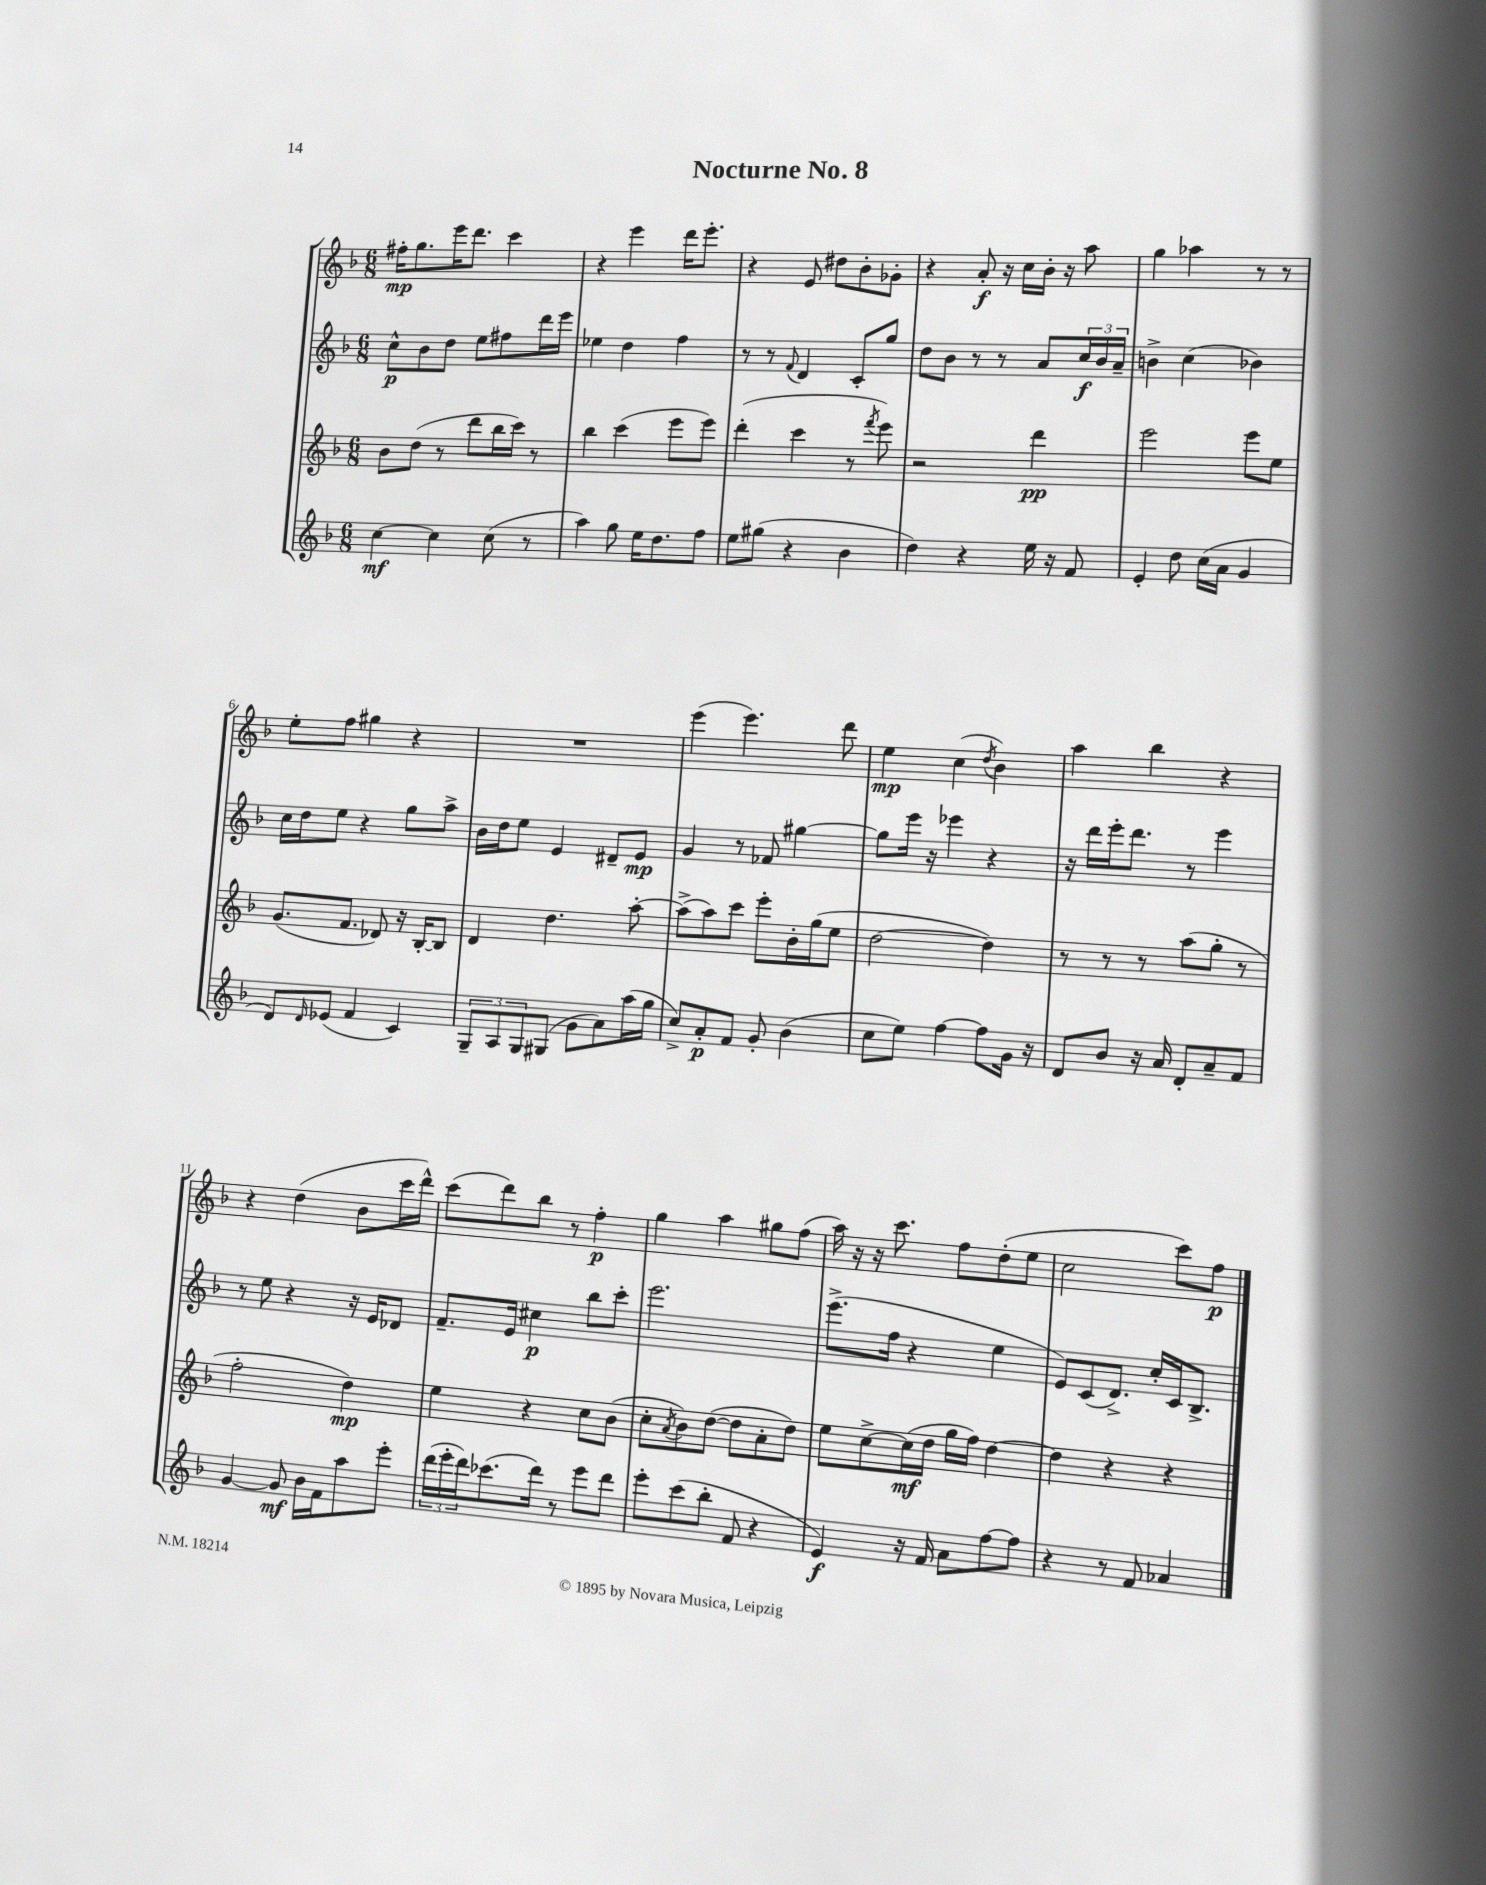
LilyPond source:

\header { title = "Nocturne No. 8" }
<<
\new StaffGroup <<
\new Staff = "s0" {
    \clef treble \key f \major \numericTimeSignature \time 6/8
    fis''16-.\mp g''8. e'''16 d'''8. c'''4 |
    r4 e'''4 d'''16 e'''8.-. |
    r4 e'8 dis''8 bes'8-. ges'8-. |
    r4 a'8-.\f r16 c''16 bes'16-. r16 a''8 |
    g''4 aes''4 r8 r8 |
    e''8-. f''8 gis''4 r4 |
    R2. |
    e'''4( e'''4.) d'''8 |
    e''4\mp c''4( \acciaccatura { d''8 } bes'4) |
    a''4 bes''4 r4 |
    r4 d''4( bes'8 c'''16 d'''16-^) |
    c'''8( d'''8) bes''8 r8 f''4-.\p |
    g''4 a''4 gis''8 f''8( |
    a''16) r16 r16 c'''8. f''8 d''8-.( e''8 |
    c''2 c'''8) f''8\p \bar "|." |
}
\new Staff = "s1" {
    \clef treble \key f \major \numericTimeSignature \time 6/8
    c''8-^\p bes'8 d''8 e''8 fis''8 d'''16 e'''16 |
    ees''4 d''4 f''4 |
    r8 r8 \appoggiatura { f'8 } d'4 c'8-. g''8 |
    d''8 bes'8 r8 r8 a'8 \tuplet 3/2 { c''16\f bes'16 a'16-- } |
    b'4-> c''4( bes'4) |
    c''16 d''16 e''8 r4 g''8 a''8-> |
    bes'16 d''16 e''8 e'4 dis'8-- e'8\mp |
    g'4 r8 fes'8 gis''4~ |
    gis''8 e'''16 r16 ees'''4 r4 |
    r16 d'''16 e'''16-. d'''8. r8 e'''4 |
    r8 e''8 r4 r16 e'16 des'8 |
    f'8.-- e'16 cis''4\p bes''8 c'''8-. |
    e'''2. |
    e'''8.->( f''16 r4 e''4 |
    e'8) c'8( d'8.->) c''16-. c'16 bes8.-> \bar "|." |
}
\new Staff = "s2" {
    \clef treble \key f \major \numericTimeSignature \time 6/8
    bes'8 d''8( r8 d'''8 bes''16 c'''16) r8 |
    bes''4 c'''4( e'''8 e'''8) |
    d'''4-.( c'''4 r8 \acciaccatura { f'''8 } e'''8) |
    r2 d'''4\pp |
    e'''2 e'''8 e''8 |
    g'8.( f'8. des'8) r16 bes16~-. bes8 |
    d'4 d''4. a''8~-. |
    a''8->( a''8) c'''8 e'''8-. bes'16-. g''16( e''8 |
    d''2~ d''4) |
    r8 r8 r8 a''8( g''8-. r8 |
    f''2-. d''4\mp) |
    e''4 r4 c''8 bes'8( |
    c''8-. \acciaccatura { a'8 } bes'8) d''8~( d''8 a'8-. d''8) |
    e''8 c''8~-> c''16\mf( d''16 g''16 f''16) d''4~ |
    d''4 r4 r4 \bar "|." |
}
\new Staff = "s3" {
    \clef treble \key f \major \numericTimeSignature \time 6/8
    c''4~\mf c''4 c''8( r8 |
    a''4) g''8 e''16 d''8. f''8 |
    e''8 gis''8( r4 bes'4 |
    d''4) r4 e''16 r16 f'8 |
    e'4-. d''8 c''16( a'16 g'4 |
    d'8) \grace { d'16 } ees'8( f'4 c'4) |
    \tuplet 3/2 { g8-- a8 g8 } gis8( g'8 a'8) a''16( g''16 |
    c''8->) a'8-.\p f'8 g'8-. bes'4( |
    c''8 e''8) f''4~ f''8 g'16 r16 |
    d'8 bes'8 r16 a'16 d'8-. a'8-- f'8 |
    g'4~ g'8\mf bes'16 f'16 a''8 e'''8-. |
    \tuplet 3/2 { d'''16( e'''16-. d'''16) } ces'''8.( d'''16) r8 e'''8 d'''8 |
    e'''8-. c'''8( bes''8-. f'8 r4 |
    e'4\f) r16 f'16 a'8 f''8~ f''8 |
    r4 r8 f'8 aes'4 \bar "|." |
}
>>
>>
